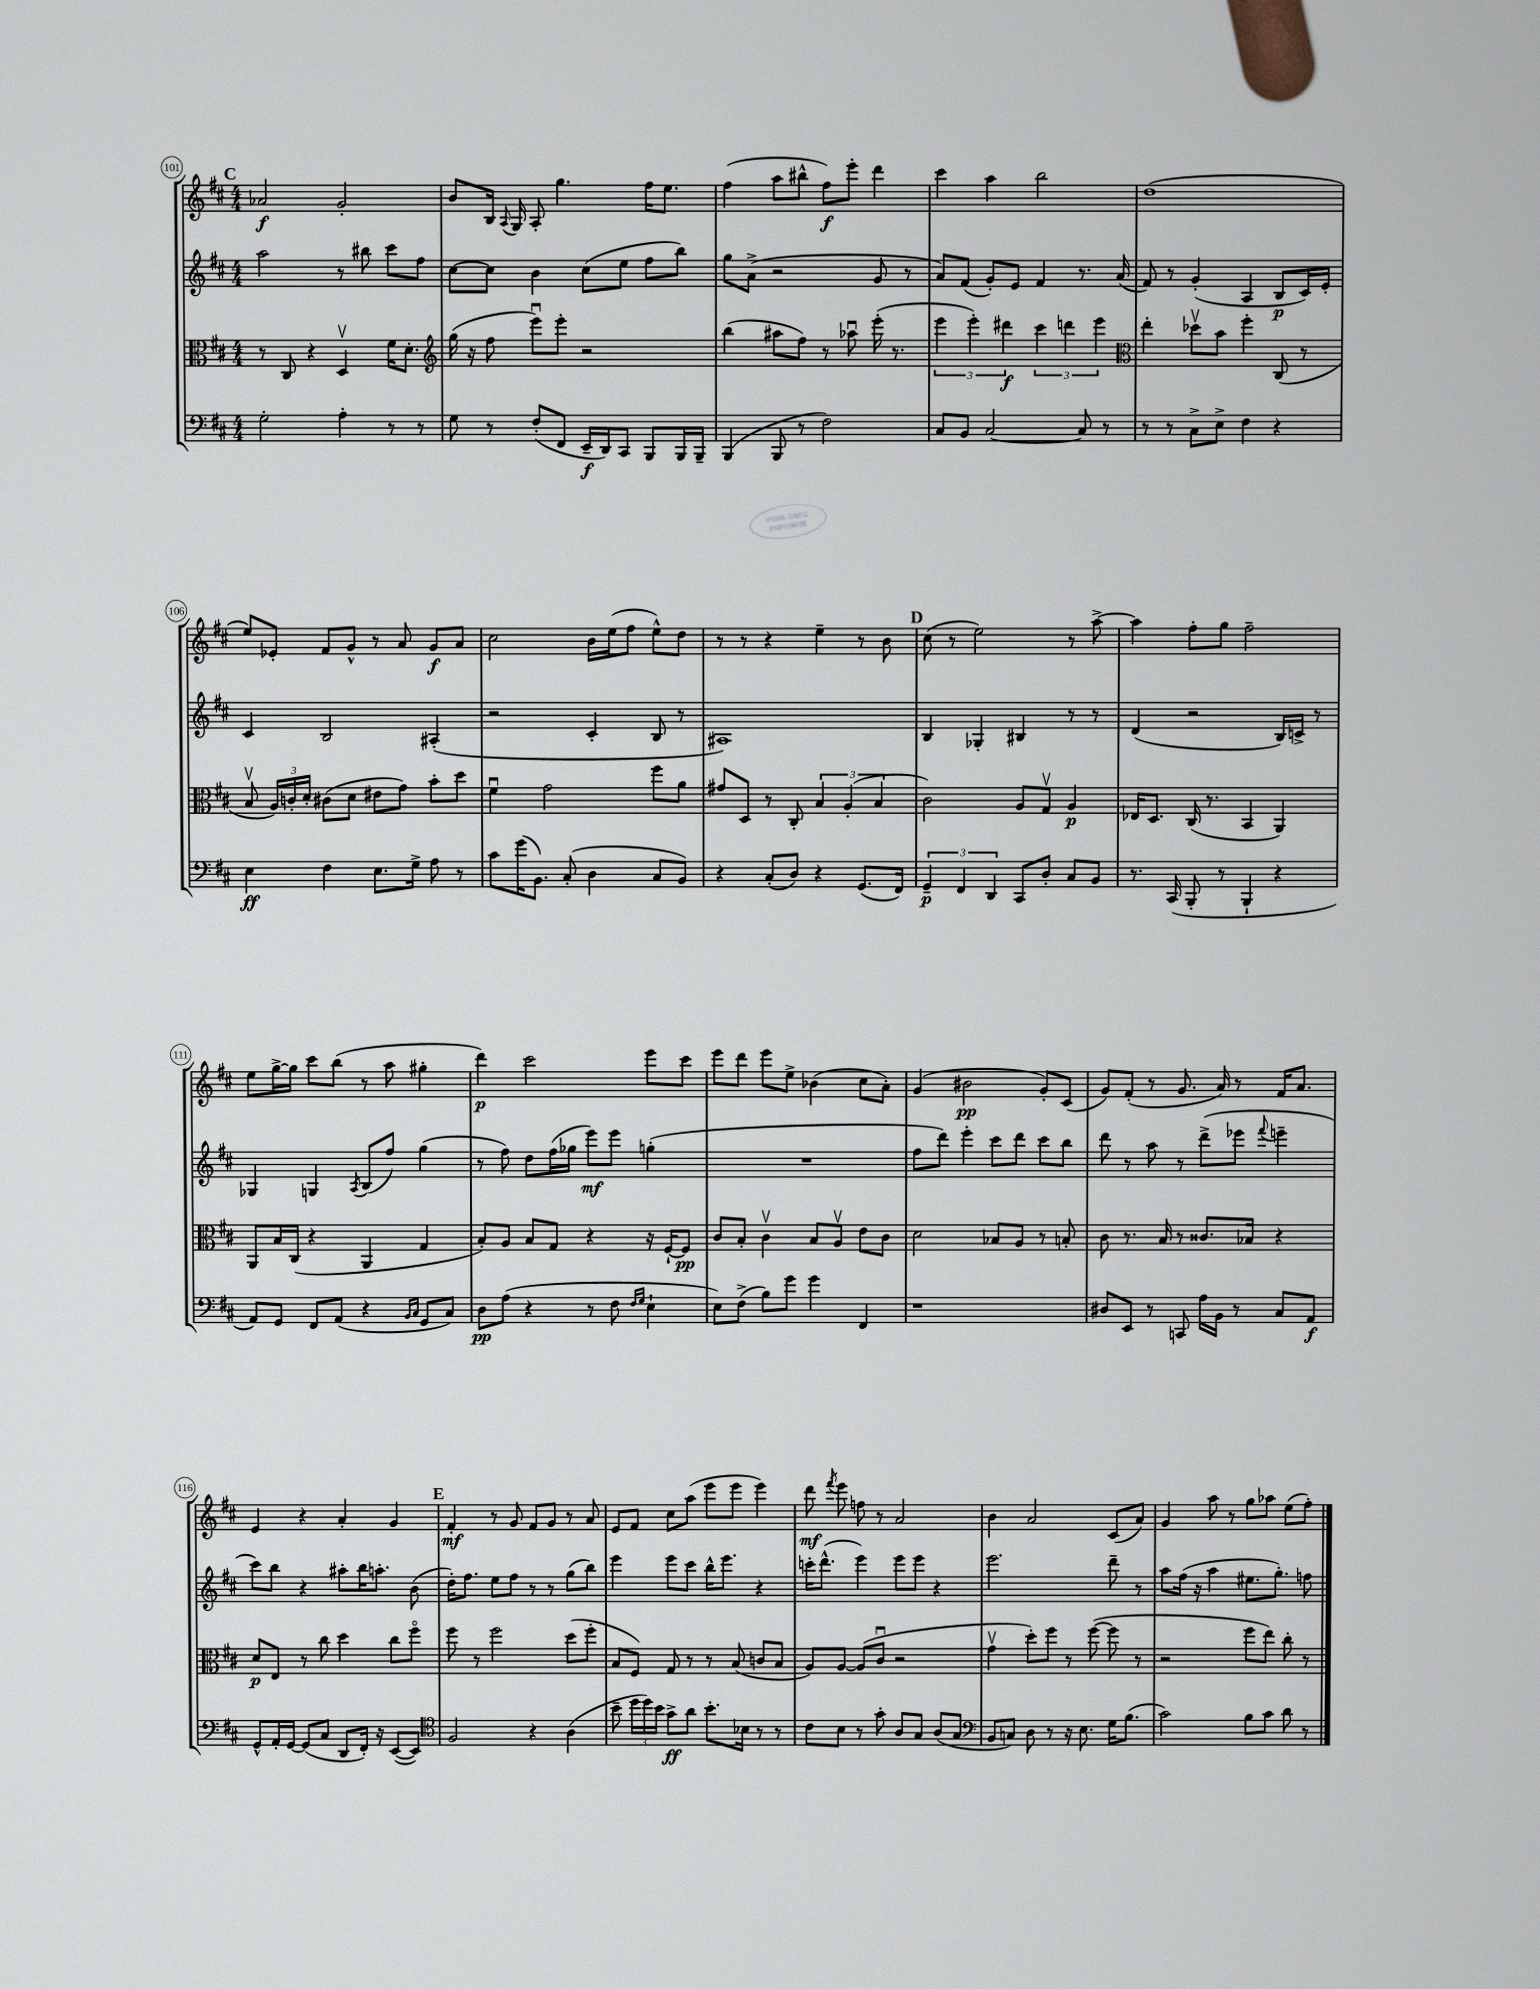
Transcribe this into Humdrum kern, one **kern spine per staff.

**kern	**kern	**kern	**kern
*staff4	*staff3	*staff2	*staff1
*clefF4	*clefC3	*clefG2	*clefG2
*k[f#c#]	*k[f#c#]	*k[f#c#]	*k[f#c#]
*M4/4	*M4/4	*M4/4	*M4/4
2G'	8r	2aa	2a-
.	8C#	.	.
.	4r	.	.
4A'	4Dv	8r	2g'
.	.	8bb#	.
8r	16f#	8ccc#	.
.	8.d'	.	.
8r	.	8ff#	.
=	=	=	=
*	*clefG2	*	*
8G	(16gg	[8cc#	8b
.	16r	.	.
8r	8ff#	8cc#]	16B
.	.	.	8qqA
.	.	.	16G
(8F#'	8eeeu)	4b	8A'
8FF#	8eee'	.	4.gg
16EE~	2r	(8cc#	.
16DD)	.	.	.
8CC#	.	8ee	.
8BBB	.	8ff#	16ff#
.	.	.	8.ee
16BBB	.	8bb)	.
16BBB~	.	.	.
=	=	=	=
(4BBB	(4bb	8gg	(4ff#
.	.	(8a^	.
8BBB	8aa#	2r	8aa
8r	8ff#)	.	8bb#^^
2F#)	8r	.	8ff#)
.	8aa-u	.	8eee'
.	(16eee'	8g	4ddd
.	8.r	.	.
.	.	8r	.
=	=	=	=
8C#	6eee	8a)	4ccc#
8BB	.	(8f#	.
.	6eee')	.	.
[2C#	.	8g')	4aa
.	6ddd#	.	.
.	.	8e	.
.	6ccc#	4f#	2bb
.	6ddd	.	.
8C#]	.	8.r	.
.	6eee	.	.
8r	.	.	.
.	.	(16a	.
=	=	=	=
*	*clefC3	*	*
8r	4ee'	8f#)	(1dd
8r	.	8r	.
8C#^	8dd-v	(4g'	.
8E^	8b	.	.
4F#	4ff#'	4A	.
4r	(8C#	8B	.
.	8r	16c#)	.
.	.	16e'	.
=	=	=	=
4E	8Bv	4c#	8ee)
.	24A)	.	8e-'
.	24c'	.	.
.	24d'	.	.
4F#	(8c#	2B	8f#
.	8d	.	8g^^
8.E	8e#	.	8r
.	8g)	.	8a
16G^	.	.	.
8A	8b'	(4A#'	8g
8r	8dd	.	8a
=	=	=	=
8c#	4f#u	2r	2cc#
(16g	.	.	.
8.BB)	.	.	.
.	2g	.	.
(8C#'	.	.	.
4D	.	4c#'	16b
.	.	.	(16ee
.	.	.	8ff#
8C#	8ff#	8B	8ee^^)
8BB)	8a	8r	8dd
=	=	=	=
4r	8g#	1A#)	8r
.	8D	.	8r
(8C#'	8r	.	4r
8D)	8C#'	.	.
4r	6B	.	4ee~
.	(6A'	.	.
(8.GG	.	.	8r
.	6B	.	.
.	.	.	8b
16FF#)	.	.	.
=	=	=	=
6GG~	2c#)	4B	(8cc#
.	.	.	8r
6FF#	.	.	.
.	.	4G-'	2ee)
6DD	.	.	.
8CC#	8A	4B#	.
8D'	8Gv	.	.
8C#	4A	8r	8r
8BB	.	8r	[8aa^
=	=	=	=
8.r	16E-	(4d	4aa]
.	8.D	.	.
(16CC#	.	.	.
8BBB'	(16C#	2r	8ff#'
.	8.r	.	.
8r	.	.	8gg
4BBB`	4BB	.	2ff#~
4r	4AA)	16B)	.
.	.	16c^	.
.	.	8r	.
=	=	=	=
8AA)	8AA	4G-	8ee
8GG	16B	.	[16gg^
.	(16C#	.	16gg]
8FF#	4r	4G	8ccc#
(8AA	.	.	(8bb
.	.	8qA	.
4r	4AA	(8B	8r
.	.	8ff#)	8aa
16qqBB	.	.	.
16qqC#	.	.	.
8GG	4G	(4gg	4gg#'
8C#)	.	.	.
=	=	=	=
8D	8B')	8r	4ddd)
(8A	8A	8ff#)	.
4r	8B	8dd	2ccc#
.	8G	(16ff#	.
.	.	16gg-	.
8r	4r	8eee)	.
8F#	.	8eee	.
16qqF#	.	.	.
16qqG	.	.	.
4E`	16r	(4gg'	8eee
.	[16F#`	.	.
.	8F#]	.	8ccc#
=	=	=	=
8E)	8c#	1r	8eee
(8F#^	8B'	.	8ddd
8B)	4c#v	.	8eee
8g	.	.	8ee^
4g	8B	.	(4b-
.	8Av	.	.
4FF#	8e	.	8cc#
.	8c#	.	8a')
=	=	=	=
1r	2d	8ff#	(4g
.	.	8ddd)	.
.	.	4eee'	2b#
.	8B-	8ccc#	.
.	8A	8ddd	.
.	8r	8ccc#	8g')
.	8B'	8bb	(8c#
=	=	=	=
8D#	8c#	8ddd	8g)
8EE	8.r	8r	(8f#'
8r	.	8aa	8r
.	16B	.	.
8CC	8r	8r	8.g
16A	8.c##	(8ddd^	.
16BB	.	.	16a)
8r	.	8eee-	8r
.	16B-	.	.
.	.	8qqfff#	.
8C#	4r	4eee~	16f#
.	.	.	8.a
8AA	.	.	.
=	=	=	=
8GG^^	8d	8ccc#)	4e
16AA'	8E	8bb	.
[16GG	.	.	.
(8GG]	8r	4r	4r
8C#	8cc#	.	.
8DD	4dd	8aa#'	4a'
16FF#')	.	16bb	.
16r	.	8.aa'	.
([8EE	8cc#	.	4g
8EE])	8ff#o	(8b	.
=	=	=	=
*clefC4	*	*	*
2F#	8ff#	16dd')	4f#'
.	.	8.ff#	.
.	8r	.	.
.	2ff#	8ee	8r
.	.	8ff#	8g
4r	.	8r	8f#
.	.	8r	8g
(4A	(8dd	(8gg	8r
.	8ff#'	8bb)	8a
=	=	=	=
8b~	8B	4eee	8e
24dd	8F#)	.	8f#
24dd)	.	.	.
24b	.	.	.
8g^	8G	8eee	8cc#
8a	8r	8ccc#	(8aa
8.b'	8r	16bb^^	8eee
.	.	8.eee	.
.	(8B	.	8eee
16B-	.	.	.
8r	8c	4r	4eee)
8r	8B	.	.
=	=	=	=
8c#	8A)	16ccc'	8ddd
.	.	(8.ddd^^	.
.	.	.	8qfff#
8B	[8A	.	8eee
8r	(8A]	4eee)	8ff
8g'	8c#u	.	8r
8A	2r	8eee	2a
8G	.	8eee	.
(8A	.	4r	.
8G	.	.	.
=	=	=	=
*clefF4	*	*	*
8BB	4gv	2.eee	4b
8C)	.	.	.
8D	8dd')	.	2a
8r	8ff#	.	.
16r	8r	.	.
8.E	.	.	.
.	([8ff#	.	.
16G	8ff#]	8ddd~	(8c#
(8.B	.	.	.
.	8r	8r	8a)
=	=	=	=
2c#)	2r	8aa	4g
.	.	(16ff#	.
.	.	16r	.
.	.	4aa	8aa
.	.	.	8r
8B	8ff#	8.ee#	8gg
8c#	8ee)	.	8aa-
.	.	8.gg')	.
8d	8cc#'	.	(8ee
8r	8r	8ff	8ff#')
==	==	==	==
*-	*-	*-	*-
